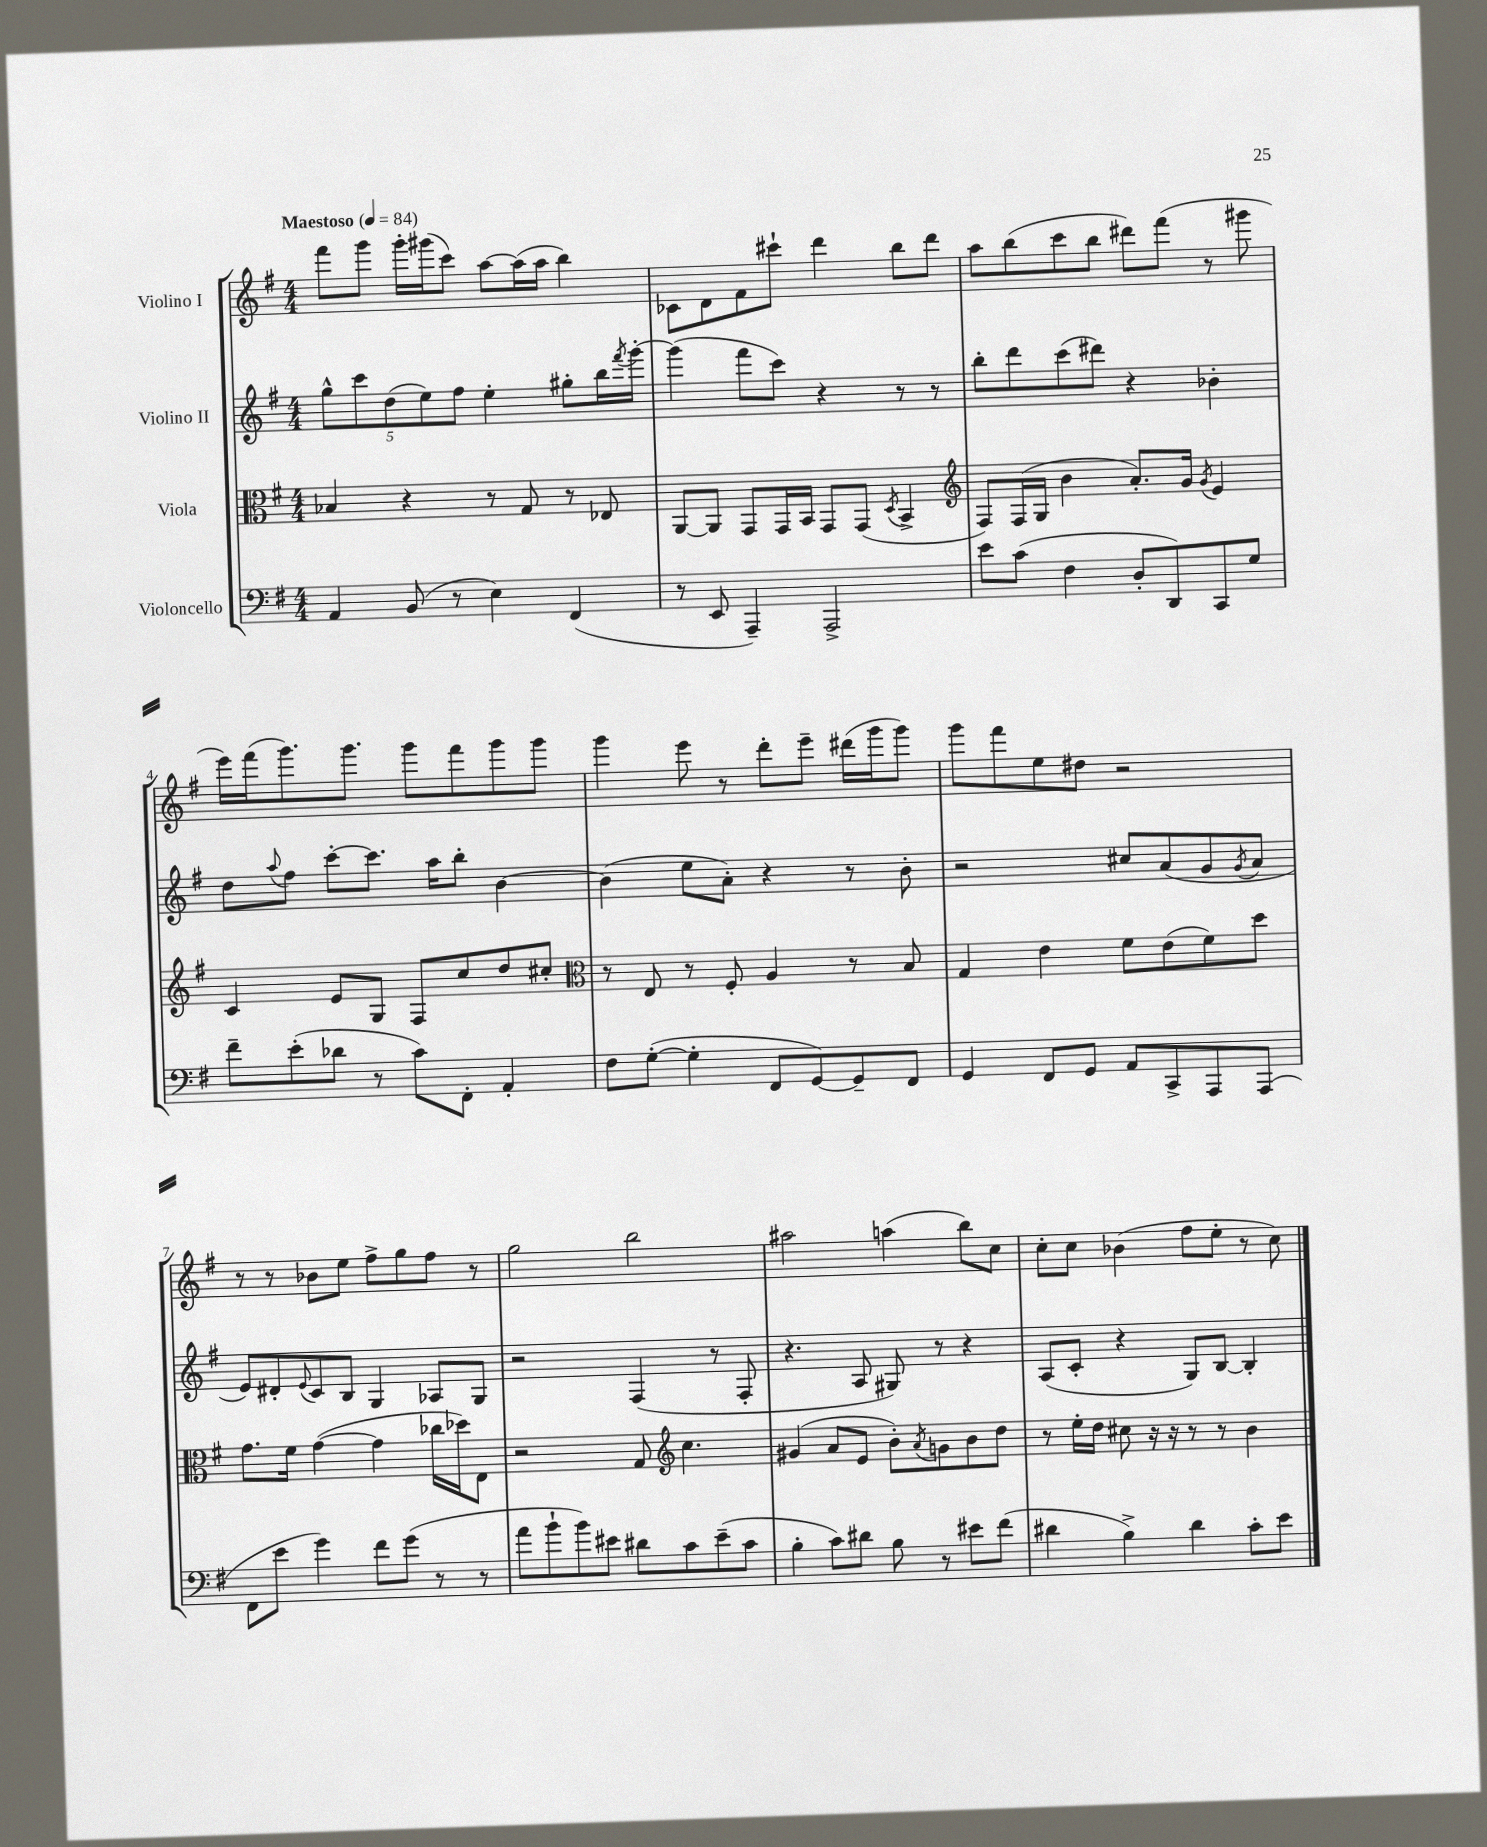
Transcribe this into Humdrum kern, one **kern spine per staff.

**kern	**kern	**kern	**kern
*staff4	*staff3	*staff2	*staff1
*clefF4	*clefC3	*clefG2	*clefG2
*k[f#]	*k[f#]	*k[f#]	*k[f#]
*M4/4	*M4/4	*M4/4	*M4/4
*MM84	*MM84	*MM84	*MM84
4AA	4B-	10gg^^	8fff#
.	.	10ccc	.
.	.	.	8ggg
.	.	(10dd	.
(8BB	4r	.	16ggg'
.	.	10ee)	.
.	.	.	(16ggg#
8r	.	.	8ccc)
.	.	10ff#	.
4E)	8r	4ee'	[8aa
.	8G	.	(16aa]
.	.	.	16aa
(4FF#	8r	8gg#'	4bb)
.	8E-	16bb	.
.	.	8qfff#	.
.	.	[16ggg'	.
=	=	=	=
8r	[8AA	(4ggg]	8c-
8EE	8AA]	.	8d
4AAA~)	8GG	8fff#	8f#
.	16GG	8ccc)	8ccc#`
.	16BB	.	.
2AAA^	8GG	4r	4ddd
.	(8GG	.	.
.	8qD	.	.
.	4BB^	8r	8bb
.	.	8r	8ddd
=	=	=	=
*	*clefG2	*	*
8e	8F#)	8bb'	8aa
(8c	(16F#	8ddd	(8bb
.	16G	.	.
4F#	4b	(8ccc	8ccc
.	.	8ddd#)	8bb
8D'	8.a')	4r	8ddd#)
8DD)	.	.	(8fff#
.	16g	.	.
.	8qg	.	.
8CC	4e	4b-'	8r
8G	.	.	8ggg#
=	=	=	=
8f#~	4c	8dd	16eee)
.	.	.	(16fff#
.	.	8qqaa	.
(8e'	.	8ff#	8.ggg)
8d-	8e	[8ccc'	.
.	.	.	8.ggg
8r	8G	8.ccc]	.
8c)	8F#	.	8ggg
.	.	16aa	.
8FF#'	8cc	8bb'	8fff#
4AA'	8dd	[4b	8ggg
.	8cc#'	.	8ggg
=	=	=	=
*	*clefC3	*	*
8F#	8r	(4b]	4ggg
([8G'	8E	.	.
4G']	8r	8ee	8eee
.	8F#'	8a')	8r
8FF#	4A	4r	8ddd'
[8GG)	.	.	8eee~
8GG~]	8r	8r	(16ddd#
.	.	.	16ggg
8FF#	8B	8b'	8ggg)
=	=	=	=
4GG	4G	2r	8ggg
.	.	.	8fff#
8FF#	4e	.	8ee
8GG	.	.	8dd#
8AA	8f#	8cc#	2r
8CC^	(8e	(8a	.
8AAA	8f#)	8g	.
.	.	8qg	.
(8AAA	8dd	8a	.
=	=	=	=
8FF#	8.g	8e)	8r
8e	.	8d#'	8r
.	16f#	.	.
.	.	8qqe	.
4g)	([4g	8c	8b-
.	.	8B	8ee
8f#	4g]	4G	8ff#^
(8g	.	.	8gg
8r	16cc-	8A-	8ff#
.	16dd-)	.	.
8r	8E	8G	8r
=	=	=	=
8a	2r	2r	2gg
8b`	.	.	.
8b)	.	.	.
8e#	.	.	.
8d#	8G	(4F#	2bb
*	*clefG2	*	*
8c	4.cc	.	.
(8e#~	.	8r	.
8c	.	8F#'	.
=	=	=	=
4B'	(4g#	4.r	2aa#
8c)	8a	.	.
8d#	8e	8A	.
8B	8b')	8G#)	(4aa
.	8qa	.	.
8r	8g	8r	.
8e#	8b	4r	8bb)
(8f#	8dd	.	8cc
=	=	=	=
4d#	8r	(8A	8cc'
.	16ee'	8c'	8cc
.	16dd	.	.
4B^)	8cc#	4r	(4b-
.	16r	.	.
.	16r	.	.
4d#	8r	8G)	8ff#
.	8r	[8B	8ee'
8c'	4b	4B']	8r
8e	.	.	8cc)
==	==	==	==
*-	*-	*-	*-
